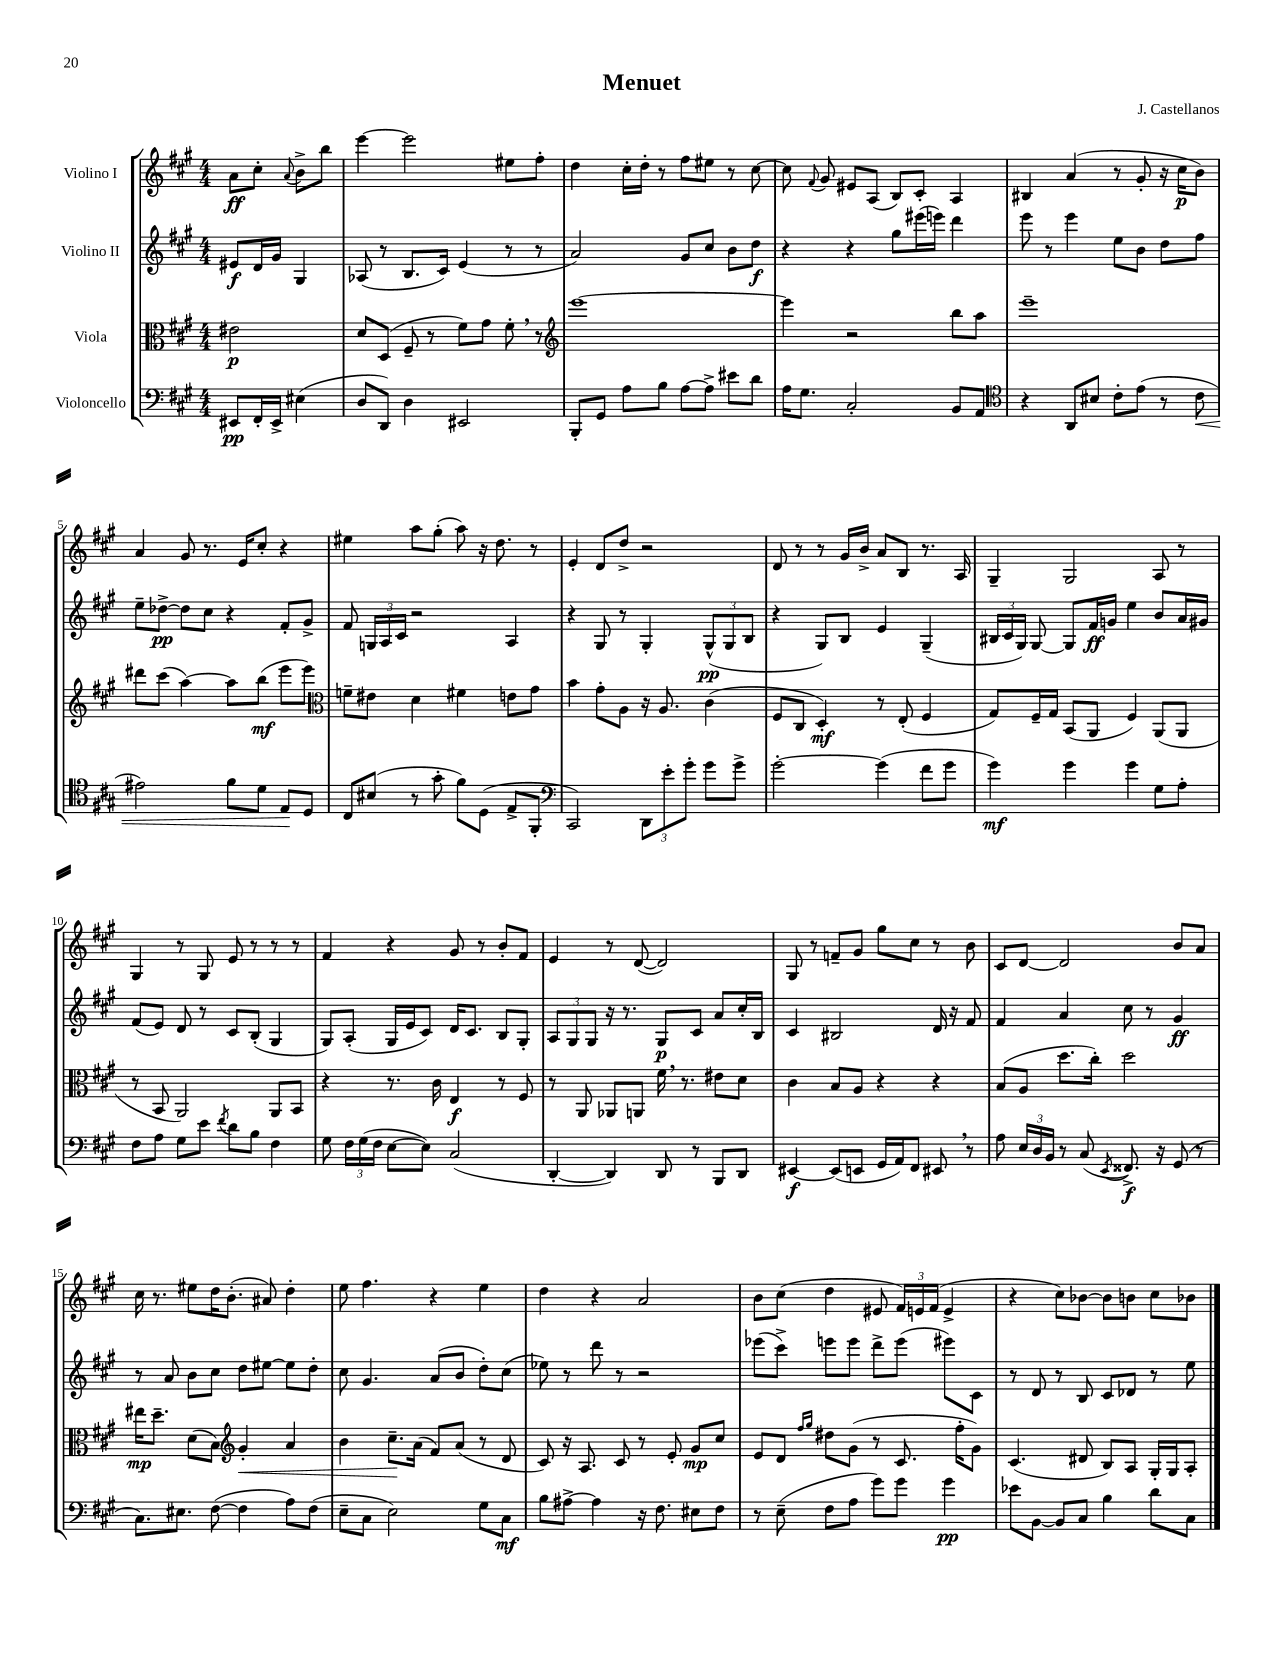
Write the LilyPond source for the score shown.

\header { title = "Menuet" composer = "J. Castellanos" }
<<
\new StaffGroup <<
\new Staff = "s0" \with { instrumentName = "Violino I" } {
    \clef treble \key a \major \numericTimeSignature \time 4/4 \partial 2
    \autoBeamOff a'8[\ff cis''8]-. \appoggiatura { a'8 } b'8[-> b''8] |
    e'''4~ e'''2 eis''8[ fis''8]-. |
    d''4 cis''16[-. d''16]-. r8 fis''8[ eis''8] r8 cis''8~ |
    cis''8 \appoggiatura { fis'8 } gis'8 eis'8[ a8]( b8[) cis'8]-. a4 |
    bis4 a'4( r8 gis'8-. r16 cis''16[\p b'8]) |
    a'4 gis'8 r8. e'16[ cis''8]-. r4 |
    eis''4 a''8[ gis''8]-.( a''8) r16 d''8. r8 |
    e'4-. d'8[ d''8]-> r2 |
    d'8 r8 r8 gis'16[ b'16]-> a'8[ b8] r8. a16 |
    gis4-- gis2 a8 r8 |
    gis4 r8 gis8 e'8 r8 r8 r8 |
    fis'4 r4 gis'8 r8 b'8[-. fis'8] |
    e'4 r8 d'8~( d'2) |
    gis8 r8 f'8[-- gis'8] gis''8[ cis''8] r8 b'8 |
    cis'8[ d'8]~ d'2 b'8[ a'8] |
    cis''16 r8. eis''8[ d''16 b'8.]-.( ais'8) d''4-. |
    e''8 fis''4. r4 e''4 |
    d''4 r4 a'2 |
    b'8[ cis''8]( d''4 eis'8 \tuplet 3/2 { fis'16[) e'16 fis'16]( } e'4-> |
    r4 cis''8[) bes'8]~ bes'8[ b'8] cis''8[ bes'8] \bar "|." |
}
\new Staff = "s1" \with { instrumentName = "Violino II" } {
    \clef treble \key a \major \numericTimeSignature \time 4/4 \partial 2
    \autoBeamOff eis'8[\f d'16 gis'16] gis4 |
    aes8( r8 b8.[ cis'16]) e'4( r8 r8 |
    a'2) gis'8[ cis''8] b'8[ d''8]\f |
    r4 r4 gis''8[ eis'''16( e'''16]) d'''4 |
    e'''8 r8 e'''4 e''8[ b'8] d''8[ fis''8] |
    e''8[-- des''8]~->\pp des''8[ cis''8] r4 fis'8[-. gis'8]-> |
    fis'8 \tuplet 3/2 { g16[ a16 cis'16] } r2 a4 |
    r4 gis8 r8 gis4-. \tuplet 3/2 { gis8[-^\pp( gis8 b8] } |
    r4 gis8[) b8] e'4 gis4--( |
    \tuplet 3/2 { bis16[ cis'16 gis16]) } gis8~ gis8[ fis'16\ff g'16] e''4 b'8[ a'16 gis'16] |
    fis'8[( e'8]) d'8 r8 cis'8[ b8]-.( gis4 |
    gis8[) a8]-.( gis16[ e'16 cis'8]) d'16[ cis'8.] b8[ gis8]-. |
    \tuplet 3/2 { a8[ gis8 gis8] } r16 r8. gis8[\p cis'8] a'8[ cis''16-. b16] |
    cis'4 bis2 d'16 r16 fis'8 |
    fis'4 a'4 cis''8 r8 gis'4\ff |
    r8 a'8 b'8[ cis''8] d''8[ eis''8]~ eis''8[ d''8]-. |
    cis''8 gis'4. a'8[( b'8] d''8[-.) cis''8]( |
    ees''8) r8 d'''8 r8 r2 |
    ees'''8[( cis'''8]->) e'''8[ e'''8] d'''8[-> e'''8]( eis'''8[) cis'8] |
    r8 d'8 r8 b8 cis'8[ des'8] r8 e''8 \bar "|." |
}
\new Staff = "s2" \with { instrumentName = "Viola" } {
    \clef alto \key a \major \numericTimeSignature \time 4/4 \partial 2
    \autoBeamOff eis'2\p |
    d'8[ d8]( fis8-- r8 fis'8[) gis'8] fis'8-. \breathe r8 |
    \clef treble e'''1~ |
    e'''4 r2 b''8[ a''8] |
    e'''1-- |
    dis'''8[ cis'''8]( a''4~) a''8[ b''8]\mf( e'''8[ e'''8]) |
    \clef alto f'8[-- eis'8] d'4 fis'4 e'8[ gis'8] |
    b'4 gis'8[-. a8] r16 a8. cis'4( |
    fis8[ cis8] d4-.\mf) r8 e8-.( fis4 |
    gis8[) fis16-- gis16] b,8[( a,8] fis4) a,8[( a,8] |
    r8 b,8 a,2) a,8[ b,8] |
    r4 r8. cis'16 e4\f r8 fis8 |
    r8 a,8 aes,8[ a,8] fis'16 \breathe r8. eis'8[ d'8] |
    cis'4 b8[ a8] r4 r4 |
    b8[( a8] d''8.[ cis''16]-.) d''2 |
    eis''16[\mp d''8.]-- d'8[( b8]) \clef treble gis'4-.\< a'4 |
    b'4 cis''8.[--\! a'16]( fis'8[) a'8]( r8 d'8 |
    cis'8) r16 a8. cis'8 r8 e'8-. gis'8[\mp cis''8] |
    e'8[ d'8] \grace { fis''16[ gis''16] } dis''8[ gis'8]( r8 cis'8. fis''16[-. gis'8]) |
    cis'4.( dis'8 b8[) a8] gis16[-. gis16 a8]-. \bar "|." |
}
\new Staff = "s3" \with { instrumentName = "Violoncello" } {
    \clef bass \key a \major \numericTimeSignature \time 4/4 \partial 2
    \autoBeamOff eis,8[\pp fis,16-. eis,16]-> eis4( |
    d8[ d,8]) d4 eis,2 |
    b,,8[-. gis,8] a8[ b8] a8[~ a8]-> eis'8[ d'8] |
    a16[ gis8.] cis2-. b,8[ a,8] |
    \clef tenor r4 a,8[ bis8] cis'8[-. e'8]( r8 cis'8\< |
    eis'2) fis'8[ d'8] e8[\! d8] |
    cis8[ bis8]( r8 gis'8-. fis'8[) d8]( e8[-> fis,8]-. |
    \clef bass cis,2) \tuplet 3/2 { d,8[ e'8-. gis'8]-. } gis'8[ gis'8]-> |
    gis'2~-. gis'4( fis'8[ gis'8] |
    gis'4\mf) gis'4 gis'4 gis8[ a8]-. |
    fis8[ a8] gis8[ e'8] \acciaccatura { fis'8 } d'8[ b8] fis4 |
    gis8 \tuplet 3/2 { fis16[ gis16( fis16] } e8[~ e8]) cis2( |
    d,4~-. d,4) d,8 r8 b,,8[ d,8] |
    eis,4~\f eis,8[( e,8] gis,16[ a,16) fis,8] eis,8 \breathe r8 |
    a8 \tuplet 3/2 { e16[ d16 b,16] } r8 cis8( \acciaccatura { e,8 } fisis,8.->\f) r16 gis,8( r8 |
    cis8.[) eis8.] fis8~( fis4 a8[) fis8]( |
    e8[-- cis8] e2) gis8[ cis8]\mf |
    b8[ ais8]~-> ais4 r16 fis8. eis8[ fis8] |
    r8 e8--( fis8[ a8] gis'8[) gis'8] gis'4\pp |
    ees'8[ b,8]~ b,8[ cis8] b4 d'8[ cis8] \bar "|." |
}
>>
>>
